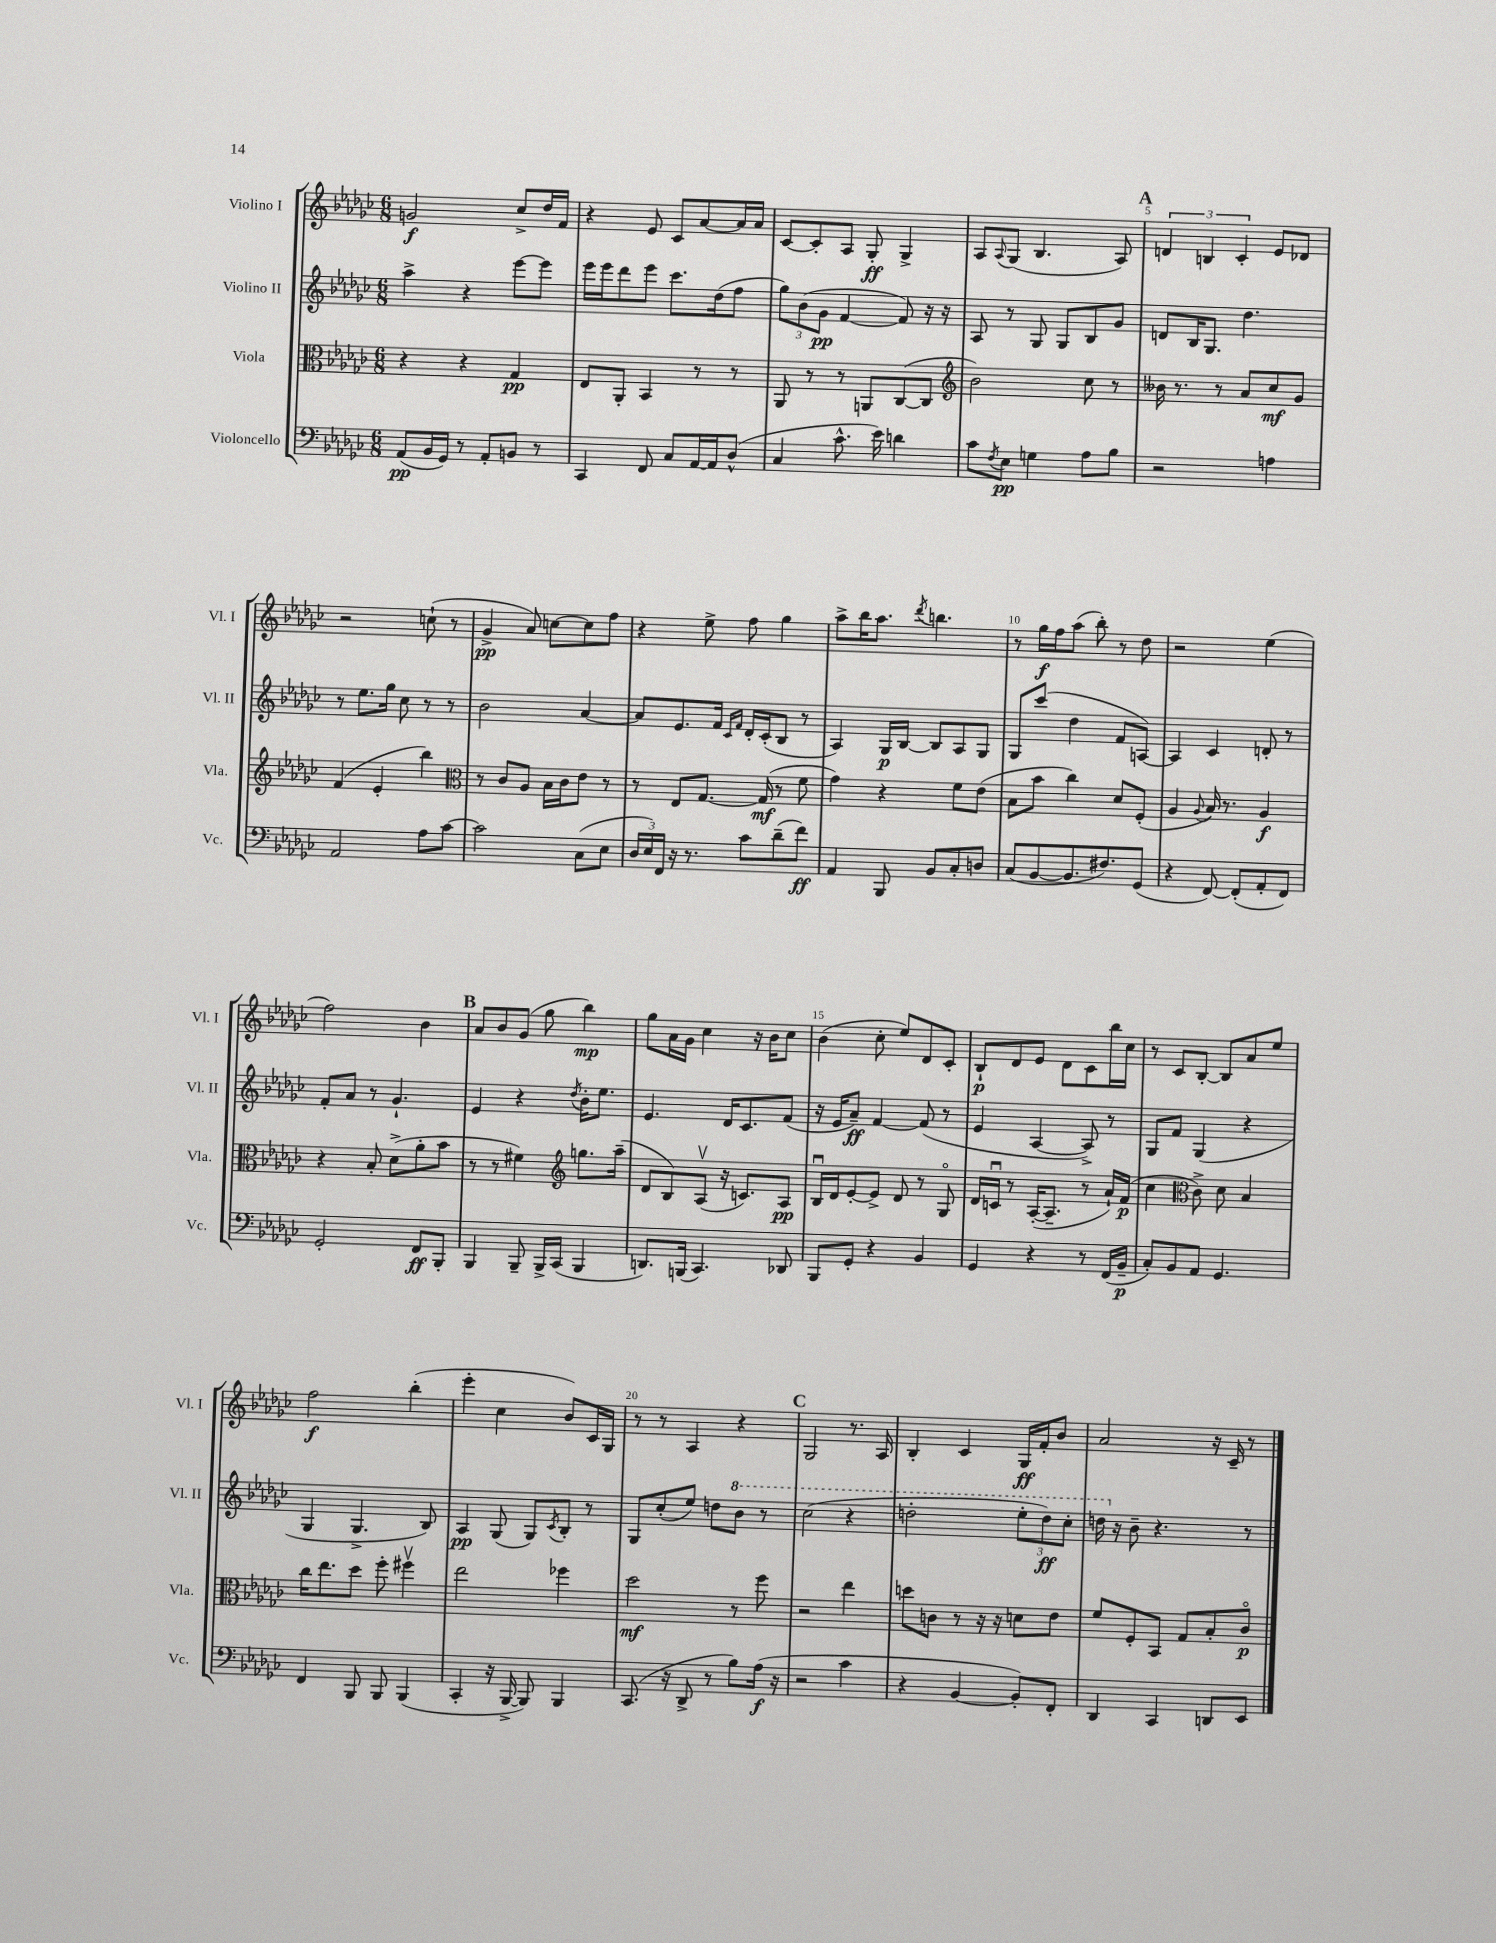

**kern	**kern	**kern	**kern
*staff4	*staff3	*staff2	*staff1
*clefF4	*clefC3	*clefG2	*clefG2
*k[b-e-a-d-g-c-]	*k[b-e-a-d-g-c-]	*k[b-e-a-d-g-c-]	*k[b-e-a-d-g-c-]
*M6/8	*M6/8	*M6/8	*M6/8
(8AA-	4r	4aa-^	2g
16BB-	.	.	.
16GG-)	.	.	.
8r	4r	4r	.
8AA-'	.	.	.
8BB	4G-	[8eee-	8cc-^
8r	.	8eee-]	16dd-
.	.	.	16f
=	=	=	=
4CC-	8E-	16eee-	4r
.	.	16eee-	.
.	8AA-'	8ddd-	.
8FF	4BB-	8eee-	8e-
8C-	.	8.ccc-	8c-
[16AA-	8r	.	[8a-
16AA-]	.	(16dd-	.
(8D-^^	8r	8ff	16a-]
.	.	.	16a-
=	=	=	=
4C-	8AA-	12gg-)	[8c-
.	.	(12b-	.
.	8r	.	8c-']
.	.	12g-	.
8.c-^^	8r	[4f	8A-
.	8AA	.	8G-'
16e-)	.	.	.
4d	([8C-	8f])	4G-^
.	8C-]	16r	.
.	.	16r	.
=	=	=	=
*	*clefG2	*	*
8c-	2b-)	8A-	8A-
8qF	.	.	8qqA-
8E-	.	8r	(8G-
4G	.	8G-	4.B-
.	.	8G-	.
8A-	8cc-	8B-	.
8B-	8r	8g-	8A-)
=	=	=	=
2r	16b--	8d	6d
.	8.r	.	.
.	.	16B-	.
.	.	.	6B
.	.	8.G-	.
.	8r	.	.
.	.	.	6c-'
.	8a-	4.dd-	.
4A	8cc-	.	8e-
.	8g-	.	8d-
=	=	=	=
2AA-	(4f	8r	2r
.	.	8.ee-	.
.	4e-'	.	.
.	.	16gg-	.
.	.	8cc-	.
8A-	4bb-)	8r	(8cc`
[8c-	.	8r	8r
=	=	=	=
*	*clefC3	*	*
2c-]	8r	2b-	4g-^
.	8c-	.	.
.	8A-	.	8a-)
.	16B-	.	[8cc
.	16c-	.	.
(8C-	8e-	[4a-	8cc]
8E-	8r	.	8ff
=	=	=	=
24D-	8r	8a-]	4r
24E-)	.	.	.
24FF	.	.	.
16r	8E-	8.e-	.
8.r	.	.	.
.	[8.G-	.	8ee-^
.	.	16f	.
.	.	16qqc-	.
.	.	16qqf	.
8c-	.	16d-'	8ff
.	(16G-]	(16c-'	.
(8d-~	8r	8B-	4gg-
8f)	8f	8r	.
=	=	=	=
4AA-	4g-)	4A-)	8aa-^
.	.	.	16bb-
.	.	.	8.aa-
8BBB-	4r	16G-	.
.	.	[16B-	.
.	.	.	8qddd-
8BB-	.	8B-]	4.bb
8C-'	8f	8A-	.
8D	(8e-	8G-	.
=	=	=	=
(8C-	8B-	8G-	8r
[8BB-	8b-	(8ccc-	16gg-
.	.	.	16ff
8.BB-]	4cc-)	4dd-	(8aa-
.	.	.	8bb-')
8.F#)	.	.	.
.	8d-	8f	8r
(8GG-	(8F'	[8A)	8dd-
=	=	=	=
4r	4A-	4A]	2r
.	8qqA-	.	.
[8FF)	16B-)	4c-	.
.	8.r	.	.
(8FF']	.	.	.
8AA-'	4A-	8d'	(4ee-
8FF)	.	8r	.
=	=	=	=
2GG-'	4r	8f'	2ff)
.	.	8a-	.
.	8B-'	8r	.
.	(8d-^	4.g-`	.
8FF	8a-'	.	4b-
8BBB-'	8b-	.	.
=	=	=	=
4BBB-	8r	4e-	8a-
.	8r	.	8b-
8BBB-~	4f#)	4r	(8g-
16BBB-^	.	.	8gg-
(16CC-	.	.	.
*	*clefG2	*	*
.	.	8qdd-	.
4BBB-	8.gg	16b-'	4bb-)
.	.	8.ee-	.
.	(16aa-~	.	.
=	=	=	=
8.DD)	8d-	4.e-	8gg-
.	8B-)	.	16a-
(16BBB	.	.	16g-
4.CC-)	(8A-v	.	4cc-
.	16r	16d-	.
.	8.c)	8.c-	.
.	.	.	16r
.	.	.	16b-
8DD-	8A-	(8f	8cc-
=	=	=	=
8BBB-	16B-u	16r	(4b-
.	16d-	16e-	.
8GG-'	[8e-'	8a-~)	.
4r	8e-^]	[4f	8cc-'
.	8d-	.	8ee-)
4BB-	8r	(8f]	8d-
.	8G-o	8r	8c-'
=	=	=	=
4GG-	16d-	4e-	8B-`
.	16cu	.	.
.	8r	.	8d-
4r	([16A-'	[4A-	8e-
.	8.A-~]	.	.
.	.	.	8d-
8r	8r	8A-^])	8c-
(16FF	16a-`)	8r	16bb-
16BB-~	(16f	.	16cc-
=	=	=	=
8C-')	4cc-	8G-	8r
8BB-	.	8f	8c-
*	*clefC3	*	*
8AA-	8c-^)	(4G-	[8B-'
4.GG-	8d-	.	8B-]
.	4B-	4r	8a-
.	.	.	8ee-
=	=	=	=
4FF	16cc-	4G-	2ff
.	8.ee-	.	.
8BBB-	8dd-	4.G-^	.
8BBB-	8ff'	.	.
(4BBB-	4ff#v	.	(4bb-'
.	.	8B-)	.
=	=	=	=
4CC-'	2ee-	4A-	4eee-'
16r	.	(8G-	4cc-
[16BBB-^	.	.	.
8BBB-])	.	8G-)	.
.	.	8qc-	.
4BBB-	4ff-	8B-'	8b-)
.	.	8r	16c-
.	.	.	16G-
=	=	=	=
(8.CC-	2dd-	8G-	8r
.	.	(8cc-'	8r
16r	.	.	.
8DD-^	.	8ee-)	4A-
8r	.	8dd	.
8B-)	8r	8bb-	4r
(16A-	8ff	8r	.
16r	.	.	.
=	=	=	=
2r	2r	(2ccc-	2G-
4c-	4ee-	4r	8.r
.	.	.	16A-
=	=	=	=
4r	8dd	2ddd'	4B-'
.	8c	.	.
[4BB-	8r	.	4c-
.	16r	.	.
.	16r	.	.
8BB-'])	8d	12eee-'	16G-
.	.	.	16f'
.	.	12ddd)	.
8FF'	8e-	.	8b-
.	.	12ccc-'	.
=	=	=	=
4DD-	8f	16ddd	2a-
.	.	16r	.
.	8F'	8b-~	.
4CC-	8BB-	4.r	.
.	8G-	.	.
8DD	8B-'	.	16r
.	.	.	16c-~
8EE-	8c-o	8r	8r
==	==	==	==
*-	*-	*-	*-
